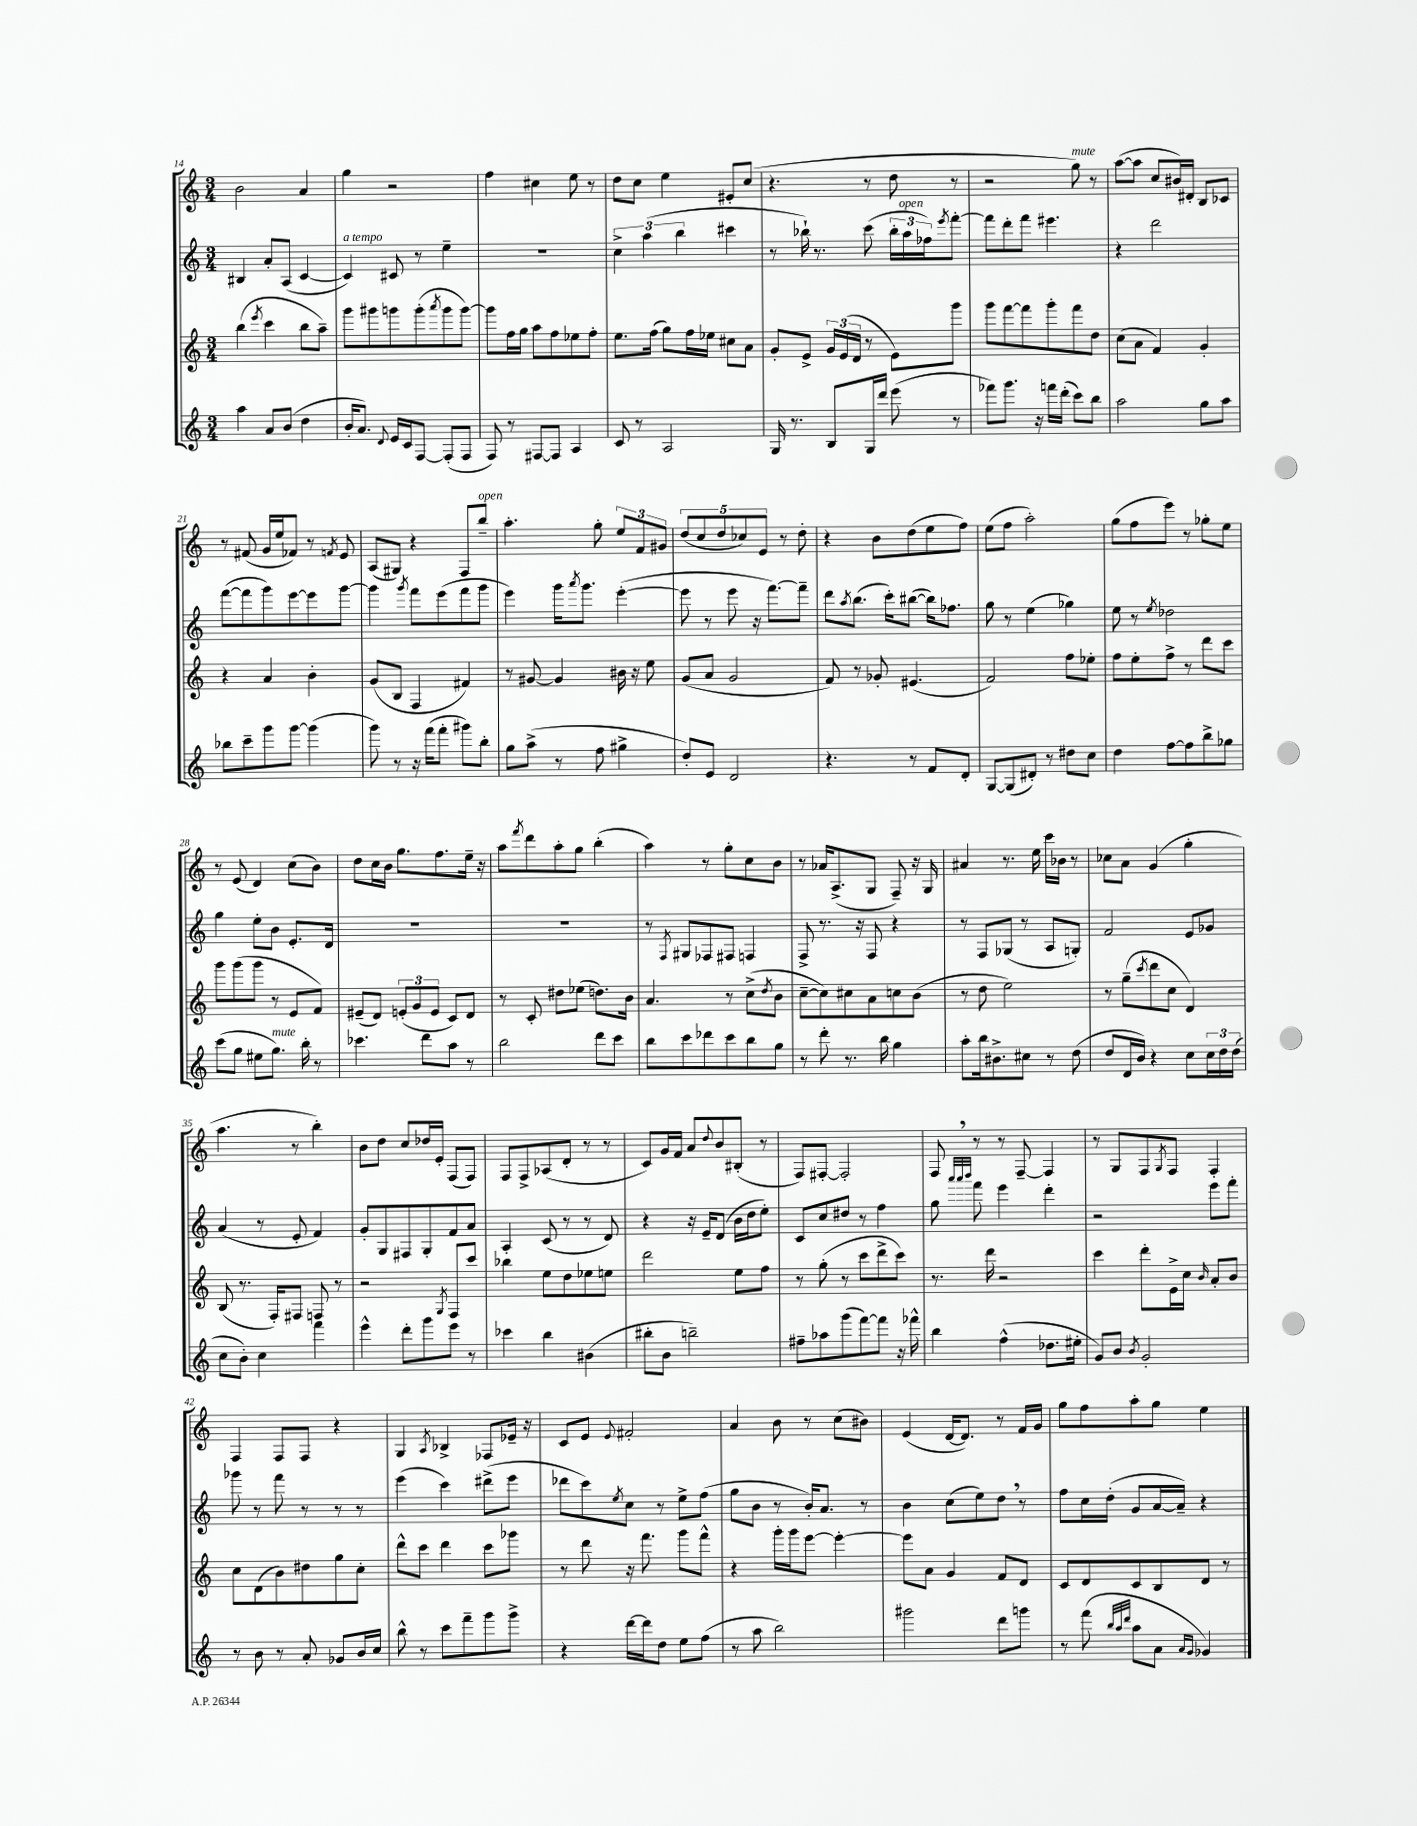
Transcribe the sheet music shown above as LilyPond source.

<<
\new StaffGroup <<
\new Staff = "s0" {
    \clef treble \key c \major \numericTimeSignature \time 3/4
    b'2 a'4 |
    g''4 r2 |
    f''4 cis''4 e''8 r8 |
    d''8 c''8 e''4 eis'8-. c''8( |
    r4. r8 d''8 r8 |
    r2 g''8^\markup { \italic "mute" }) r8 |
    a''8~( a''8 c''8 bis'16) dis'16-. b8 ces'8 |
    r8 fis'8( g'16 e''16 fes'8) r8 \acciaccatura { f'8 } e'8 |
    a8( gis8) r4 f8 b''8--^\markup { \italic "open" } |
    a''4.-. g''8-. \tuplet 3/2 { e''8 f'8 gis'8 } |
    \tuplet 5/4 { d''8( c''8 d''8 ces''8) e'8 } r8 d''8-. |
    r4 b'8 d''8( e''8 f''8) |
    e''8( f''8 a''2-.) |
    g''8( f''8 e'''8) r8 ges''8-. e''8 |
    r8 e'8( d'4) c''8( b'8) |
    d''8 c''16 b'16 g''8. f''8. e''16-- r16 |
    a''8 \acciaccatura { f'''8 } d'''8 a''8-. g''8 b''4-.( |
    a''4) r8 g''8-. c''8 b'8 |
    r8 aes'16 a8.->( g8 f8--) r16 g16 |
    ais'4 r8. e''16 c'''16 bes'16 r8 |
    ces''8 a'8 g'4( g''4-. |
    a''4. r8 b''4-.) |
    b'8 d''8 c''8 des''16 e'16-. f8( f8) |
    f8 f8-> aes8( d'8-. r8 r8 |
    c'8) g'16 f'16 a'8 \appoggiatura { d''8 } b'8 bis8-.( r8 |
    f8) fis8~-. fis2-. |
    f8 \breathe r8 r8 f8~-- f4 |
    r8 g8 f8 \acciaccatura { g8 } f8 f4-. |
    f4 f8 f8 r4 |
    g4 \acciaccatura { a8 } bes4-> fes8 ees'16-- r16 |
    c'8 e'8 \appoggiatura { e'8 } fis'2-. |
    a'4 b'8 r8 c''8( bis'8) |
    e'4( d'16~ d'8.) r8 f'16 g'16 |
    g''8 f''8 a''8-. g''8 e''4 \bar "|." |
}
\new Staff = "s1" {
    \clef treble \key c \major \numericTimeSignature \time 3/4
    bis4 a'8-. a8( c'4~ |
    c'4^\markup { \italic "a tempo" }) cis'8 r8 e''4-- |
    R2. |
    \tuplet 3/2 { c''4-> a''4( b''4 } cis'''4 |
    r8 bes''16-!) r8. c'''8( \tuplet 3/2 { bes''16-. a''16^\markup { \italic "open" } fes''16) } \acciaccatura { e'''8 } f'''8~-. |
    f'''8 d'''8-. f'''8 eis'''4. |
    r4 d'''2 |
    f'''8~( f'''8 g'''8) e'''8~ e'''8 g'''8~ |
    g'''4 \acciaccatura { g'''8 } f'''8 e'''8( f'''8 g'''8 |
    e'''4) g'''16 \acciaccatura { a'''8 } g'''8. e'''4~-.( |
    e'''8 r8 e'''8 r16 f'''8.~) f'''8-- |
    d'''8 \acciaccatura { a''8 } b''8.( c'''16-.) bis''8~( bis''16) fes''8. |
    g''8 r8 e''4( ges''4) |
    e''8 r8 \acciaccatura { e''8 } des''2 |
    g''4 e''8-. b'8 e'8.-. d'16 |
    R2. |
    R2. |
    r8 \acciaccatura { f8 } gis8 fes8 fis8 f4 |
    f8-> r8. r16 f8 r4 |
    r8 f8 ges8( r8 a8 g8-.) |
    f'2 e'8 ges'8 |
    a'4( r8 e'8-. f'4) |
    g'8-. g8 fis8 g8-. f'8 a'8 |
    a4-. c'8( r8 r8 d'8) |
    r4 r16 e'16-- d'8( b'16 d''16 e''8-.) |
    c'8 c''8 dis''8 r8 f''4 |
    g''8 \grace { a'''32 a'''32 b'''32 } f'''8 e'''4 d'''4-. |
    r2 e'''8 f'''8-. |
    ges'''8 r8 f'''8 r8 r8 r8 |
    e'''4( c'''4) dis'''8->( e'''8 |
    des'''8 c'''8) \acciaccatura { e''8 } c''8 r8 e''8-> f''8( |
    g''8 b'8 r8 b'16-.) a'8. r8 |
    b'4 c''8( e''8) d''8 \breathe r8 |
    f''8 c''16 d''16-.( g'8 a'16~ a'16--) r4 \bar "|." |
}
\new Staff = "s2" {
    \clef treble \key c \major \numericTimeSignature \time 3/4
    b''4( \acciaccatura { e'''8 } c'''4 b''8 a''8--) |
    g'''8 gis'''8 g'''8 g'''8-.( \acciaccatura { a'''8 } g'''8 g'''8~) |
    g'''8 f''16 g''16 a''8 f''8 ees''8 f''8-. |
    e''8. f''16( g''8) f''16 ees''16 cis''8 a'8 |
    g'8-. e'8-> \tuplet 3/2 { g'16 e'16( d'16 } r8 e'8) g'''8 |
    g'''8 f'''8~ f'''8 g'''8-. f'''8 d''8 |
    c''8( a'8 f'4) g'4-. |
    r4 a'4 b'4-. |
    g'8( b8 f4 fis'4) |
    r8 gis'8~ gis'4 bis'16 r16 e''8 |
    g'8( a'8 g'2 |
    f'8) r8 ges'8-. eis'4.( |
    f'2) f''8 ees''8-. |
    f''8 e''8-. f''8-> r8 d'''8 c'''8 |
    g'''8 g'''8( g'''8 r8 e'8 f'8) |
    eis'8--( d'8) \tuplet 3/2 { e'8-.( g'8 e'8 } c'8) d'8 |
    r8 c'8-. dis''8 ees''8( d''8.) b'16 |
    a'4. r8 c''8->( \acciaccatura { d''8 } b'8 |
    c''8~-- c''8) cis''8 a'8 c''8 b'8( |
    r8 d''8 e''2) |
    r8 g''8--( \acciaccatura { c'''8 } d'''8 c''8 d'4) |
    b8( r8. f16-.) fis8 f8 r8 |
    r2 \acciaccatura { g8 } f8 c'''8 |
    bes''4 e''8 d''8 ees''8 e''8 |
    d'''2 e''8 f''8 |
    r8 g''8-.( r8 c'''8 d'''8-> c'''8) |
    r8. d'''16 r2 |
    c'''4 d'''8-. e'16-> c''16 \grace { b'16 } a'8-. b'8 |
    c''8 d'8( b'8) dis''8 g''8 c''8-. |
    d'''8-^ c'''8 d'''4 c'''8 ges'''8 |
    r8 d'''8 r16 f'''8. g'''8 f'''8-^ |
    r4 g'''16-. g'''16 e'''8~ e'''4~-. |
    e'''8 a'8 g'4 f'8 d'8 |
    c'8 d'8 c'8 b8 d'8 r8 \bar "|." |
}
\new Staff = "s3" {
    \clef treble \key c \major \numericTimeSignature \time 3/4
    a''4 a'8 b'8( d''4 |
    b'16-. a'8.) \appoggiatura { d'8 } e'16 c'16 f8~ f8-.( f8 |
    f8) r8 fis8~ fis8 a4 |
    c'8 r8 a2 |
    g16 r8. b8 g16 d'''16 e'''8( r8 |
    fes'''8) g'''8. r16 f'''16 d'''16-.( c'''8) b''8 |
    a''2 g''8 a''8 |
    bes''8 c'''8-- g'''8 g'''8~ g'''4( |
    g'''8) r8 r16 f'''16( f'''8-. gis'''8) b''8-. |
    g''8 a''8->( r8 f''8 gis''4-> |
    d''8-.) e'8 d'2 |
    r4. r8 f'8 d'8-. |
    g8~ g8( dis'8-.) r8 dis''8 c''8 |
    d''4 f''8~ f''8 b''8-> ges''8 |
    c'''8( g''8 eis''8 g''8.^\markup { \italic "mute" }) b''16-. r8 |
    ces'''4. d'''8 a''8 r8 |
    b''2 d'''8 c'''8 |
    b''8 c'''8 des'''8 c'''8 b''8 g''8 |
    r8 d'''8-. r8. b''16 g''4 |
    a''8-. b''16 bis'8.-> cis''8 r8 d''8( |
    d''8 d'16 b'16) r4 c''8 \tuplet 3/2 { c''16 d''16 d''16( } |
    c''8 b'8-.) c''4 f'''4 |
    e'''4-^ d'''8-. g'''8 e'''8 r8 |
    ces'''4 b''4 bis'4( |
    bis''8-. b'8 b''2--) |
    fis''8-- aes''8 g'''8( f'''8~) f'''8 r16 fes'''16-^ |
    b''4 f''4-^( des''8. eis''16-. |
    g'8) b'8 \acciaccatura { b'8 } g'2-. |
    r8 b'8 r8 a'8-. ges'8 b'16 c''16 |
    b''8-^ r8 c'''8 f'''8-- g'''8 g'''8-> |
    r4 d'''16~ d'''16 d''8 e''8 f''8( |
    r8 a''8 b''2) |
    gis'''2 d'''8 g'''8 |
    r8 f'''8( \grace { b''32 a''32 d'''32 } a''8 a'8 \grace { a'16 g'16 } ges'4) \bar "|." |
}
>>
>>
\layout { \context { \Score currentBarNumber = #14 } }
